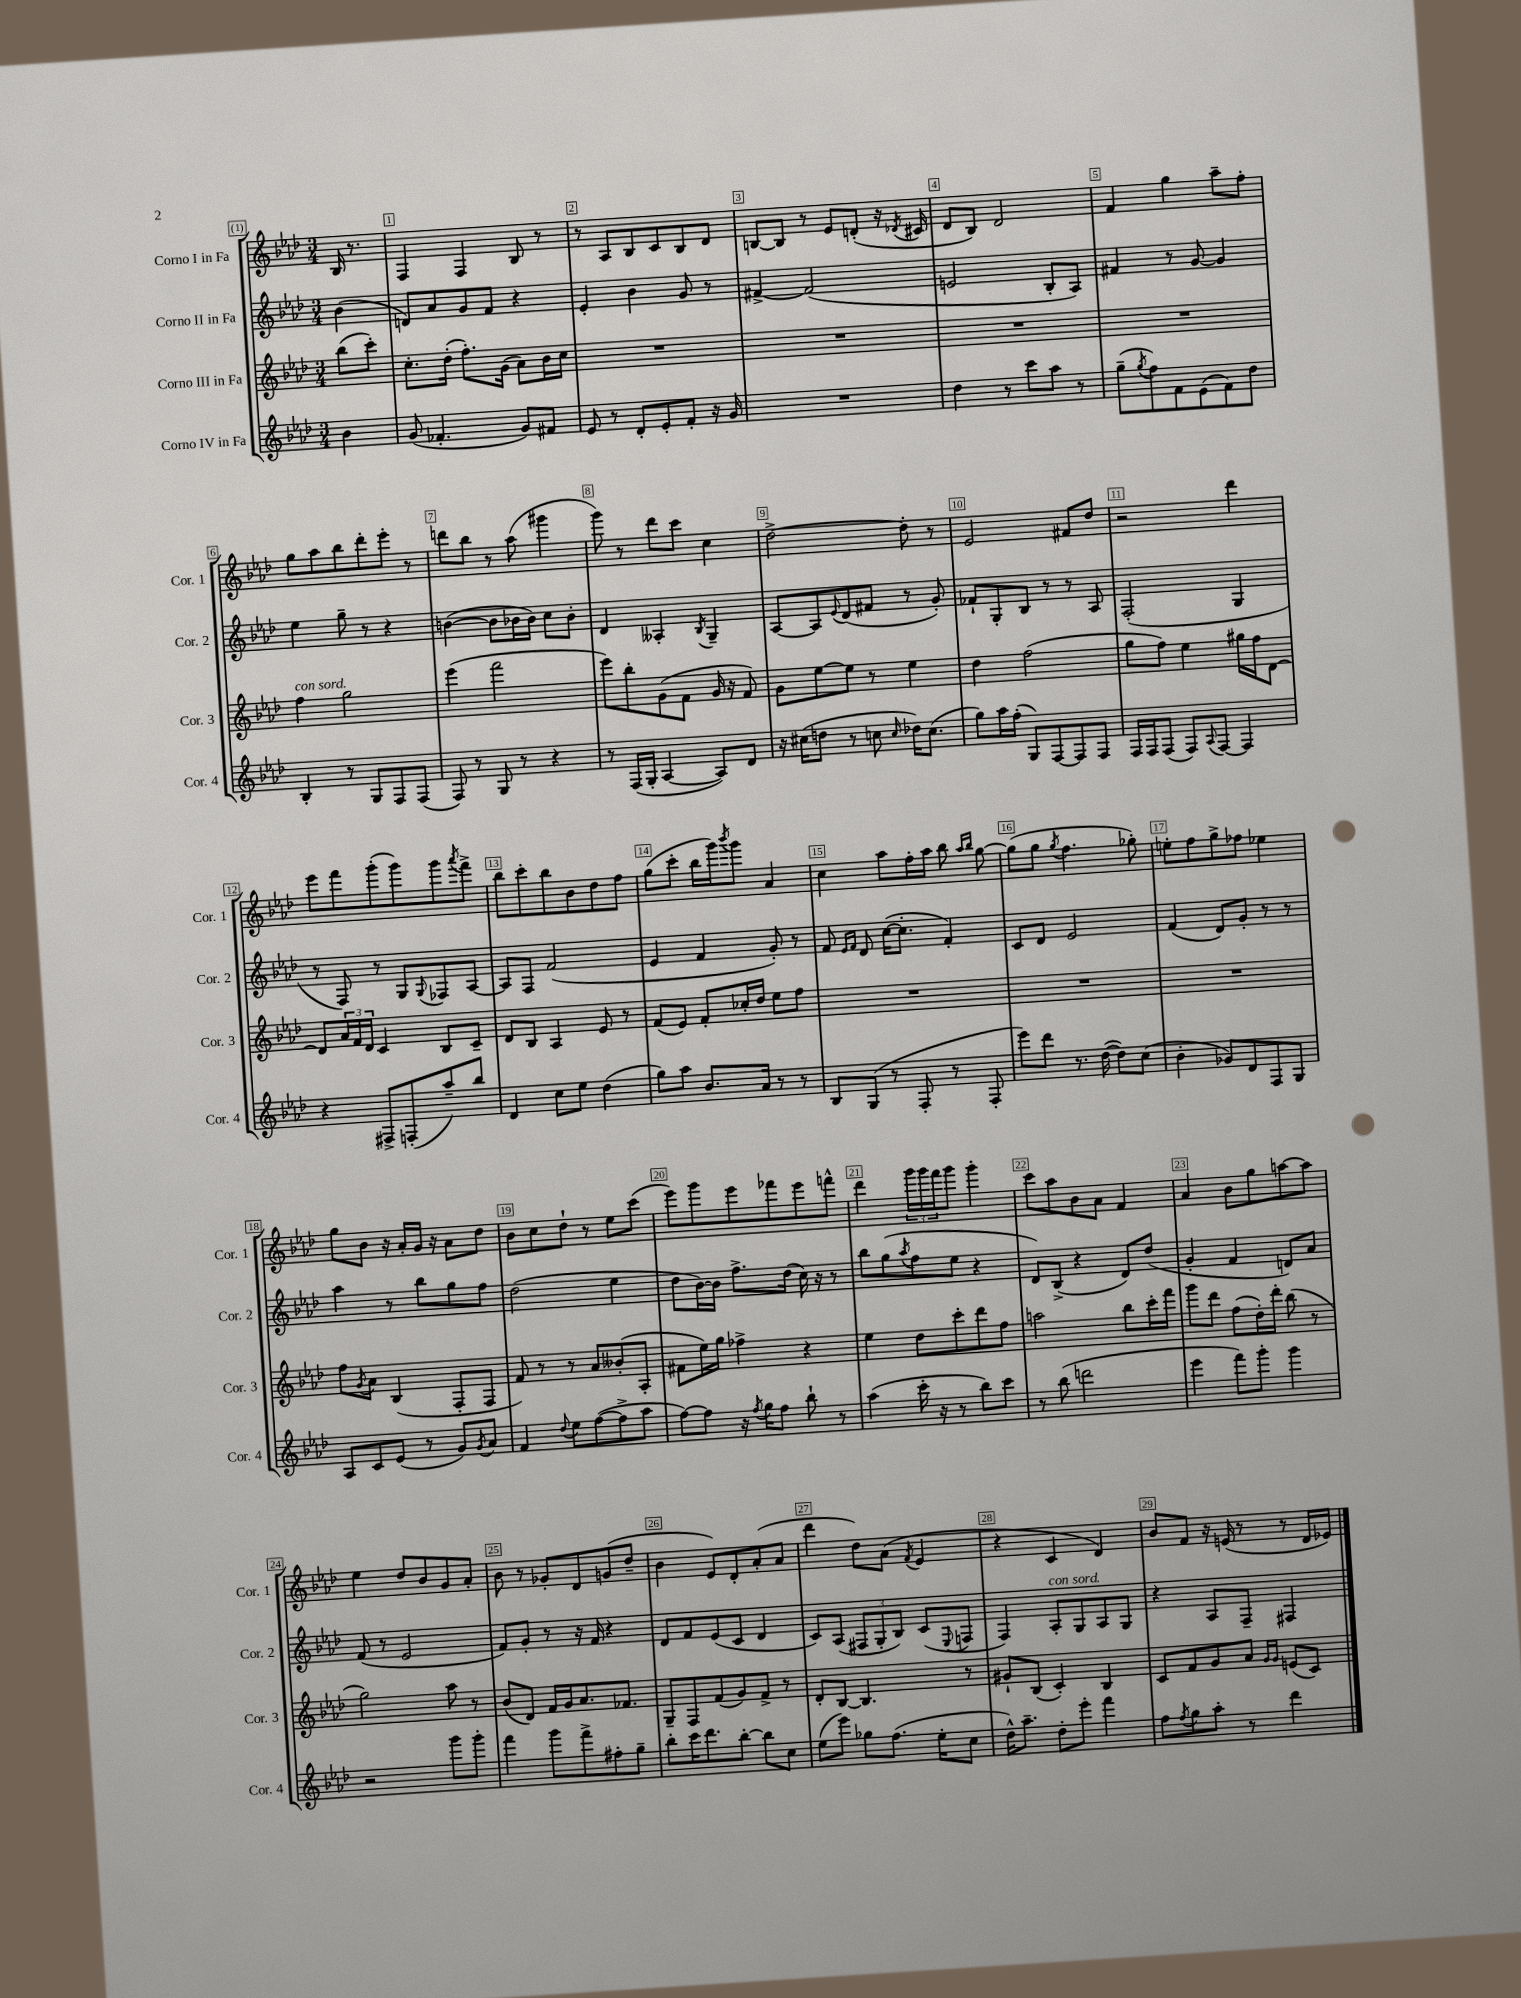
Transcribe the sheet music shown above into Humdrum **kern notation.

**kern	**kern	**kern	**kern
*staff4	*staff3	*staff2	*staff1
*clefG2	*clefG2	*clefG2	*clefG2
*k[b-e-a-d-]	*k[b-e-a-d-]	*k[b-e-a-d-]	*k[b-e-a-d-]
*M3/4	*M3/4	*M3/4	*M3/4
4b-	(8bb-	(4b-	16B-
.	.	.	8.r
.	8ccc')	.	.
=	=	=	=
(8g	8.cc'	8d)	4F
4.f-'	.	8a-	.
.	(16dd-'	.	.
.	8.ff')	8g	4F
.	.	8f	.
.	(16g	.	.
8g)	8a-)	4r	8B-
8f#	16b-	.	8r
.	16cc	.	.
=	=	=	=
8e-	2.r	4e-'	8r
8r	.	.	8A-
8d-'	.	4b-	8B-
8e-'	.	.	8c
8f'	.	8g	8B-
16r	.	8r	8d-
16g	.	.	.
=	=	=	=
2.r	2.r	[4f#^	[8B
.	.	.	8B]
.	.	(2f#]	8r
.	.	.	8e-
.	.	.	(8d'
.	.	.	16r
.	.	.	8qd-
.	.	.	16c#
=	=	=	=
4dd-	2.r	2e	8d-
.	.	.	8B-)
8r	.	.	2d-
8ccc	.	.	.
8aa-	.	8B-'	.
8r	.	8A-)	.
=	=	=	=
(8gg~	2.r	4f#	4f
8qgg	.	.	.
8ff)	.	.	.
8f	.	8r	4gg
(8e-	.	[8g	.
8f)	.	4g]	8aa-~
8dd-	.	.	8ff'
=	=	=	=
4B-'	4ff	4ee-	8gg
.	.	.	8aa-
8r	2gg	8gg~	8bb-
8G	.	8r	8ddd-'
8F	.	4r	8eee-'
(8F	.	.	8r
=	=	=	=
8F)	(4eee-	([4b	8ddd
8r	.	.	8bb-
8G	2fff	8b]	8r
8r	.	16b-	(8aa-
.	.	16b-)	.
4r	.	8cc	4ggg#
.	.	8b-'	.
=	=	=	=
8r	8eee-)	4d-	8ggg)
(16F	8bb-'	.	8r
16G'	.	.	.
[4A-	(8g	4A--'	8ddd-
.	8f	.	8ccc
.	.	8qB-	.
8A-])	16g	4G~	4cc
.	16r	.	.
8d-	8f)	.	.
=	=	=	=
16r	8g	[8A-	[2dd-^
(16cc#	.	.	.
8dd	[8ee-	8A-]	.
.	.	8qqe-	.
8r	8ee-]	(8d-	.
8cc	8r	8f#	.
16qqcc	.	.	.
16dd-)	4ee-	8r	8dd-']
(8.cc	.	.	.
.	.	8g')	8r
=	=	=	=
8gg)	4dd-	8f-`	2e-
16aa-	.	8G'	.
(16ff'	.	.	.
8G)	(2ff	8B-	.
[8F	.	8r	.
8F]	.	8r	8f#
8F	.	8A-	8dd-
=	=	=	=
16F	8gg	(2F'	2r
16F	.	.	.
(8F	8ff)	.	.
8F)	4ee-	.	.
8qqA-	.	.	.
[8F	.	.	.
4F]	16gg#	4G	4ddd-
.	16ff	.	.
.	[8d-	.	.
=	=	=	=
4r	8d-]	8r	8eee-
.	24a-	8F)	8fff
.	24f	.	.
.	24d-	.	.
8F#^	4c	8r	(8ggg'
(8F'	.	8G	8ggg)
.	.	8qqG	.
8aa-~)	8B-	8F-	8ggg
.	.	.	8qaaa-
8bb-	8c~	[8A-	8fff^
=	=	=	=
4d-	8d-	8A-]	8bb-
.	8B-	8F	8ccc'
8cc	4A-	(2f	8bb-
8ee-	.	.	8b-
(4dd-	8e-	.	8dd-
.	8r	.	8ff
=	=	=	=
8gg)	(8f	4e-	(8gg
8aa-	8e-)	.	8ccc'
8.b-	8f'	4f	16bb-
.	.	.	16ggg)
.	.	.	8qbbb-
.	16cc-'	.	8ggg
16a-	16dd-	.	.
8r	8ee-	8g')	4a-
8r	8ff	8r	.
=	=	=	=
8B-	2.r	8f	4cc
.	.	16qqe-	.
.	.	16qqf	.
(8G	.	8d-	.
8r	.	([16cc	8aa-
.	.	8.cc']	.
8F'	.	.	16ff'
.	.	.	16aa-
8r	.	4f')	8bb-
.	.	.	16qqaa-
.	.	.	16qqbb-
8F'	.	.	[8gg
=	=	=	=
8eee-)	2.r	8c	(8gg]
8ddd-	.	8d-	8gg
.	.	.	8qgg
8.r	.	2e-	4.ff
([16dd-	.	.	.
8dd-])	.	.	.
(8cc	.	.	8gg-')
=	=	=	=
4b-'	2.r	(4f	8ee'
.	.	.	8ff
8g-)	.	8d-)	8gg^
8d-	.	8g'	8ff-
8F	.	8r	4ee-
8G	.	8r	.
=	=	=	=
8A-	8ff	4aa-	8gg
.	8qg	.	.
8c	8a-	.	8b-
(8e-	(4B-	8r	16r
.	.	.	16a-'
8r	.	8bb-	16g
.	.	.	16r
8g)	8F'	8gg	8a-
8qg	.	.	.
8a-	8F	8ff	8dd-
=	=	=	=
4f	8f)	(2dd-	8b-
.	8r	.	8cc
8qqdd-	.	.	.
8ee-	8r	.	8dd-`
([8ff	8a-	.	8r
8ff^]	(8b--'	4ee-	8ee-
8aa-	8A-'	.	(8ccc
=	=	=	=
[8ff)	8f#	8dd-	8eee-)
8ff]	16ee-)	[16b-)	8ggg
.	16gg	16b-]	.
16r	4ff-^	8.ff^	8eee-
8qff	.	.	.
16gg	.	.	.
8ff	.	.	8fff-
.	.	(16dd-	.
8bb-`	4r	16cc)	8eee-
.	.	16r	.
8r	.	8r	8fff^^
=	=	=	=
(4aa-	4ee-	8bb-	4ddd-
.	.	(8gg	.
.	.	8qaa-	.
16ccc'	8dd-	8ff	24ggg
.	.	.	24ggg
16r	.	.	.
.	.	.	24fff
8r	8ccc'	8ee-	8ggg
8bb-)	8ddd-	4r	4ggg'
8ccc	8ff	.	.
=	=	=	=
8r	2aa	8d-)	8ccc
(8bb-	.	(8B-^	8aa-
2ddd	.	4r	8b-
.	.	.	8a-
.	8bb-	8d-)	4f
.	16ccc'	(8dd-	.
.	16fff	.	.
=	=	=	=
4eee-	8ggg	4g'	4a-
.	8ddd-	.	.
8fff)	(8ff	4f	8b-
8ggg'	16dd-')	.	8gg
.	16ddd-'	.	.
4ggg	(8bb-	8d)	[8aa
.	8r	8a-	8aa]
=	=	=	=
2r	2gg)	(8f	4ee-
.	.	8r	.
.	.	2e-	8dd-
.	.	.	8b-
8ggg	8aa-	.	8g
8ggg'	8r	.	8a-'
=	=	=	=
4fff	(8b-	8f)	8b-
.	8d-)	8g'	8r
8ggg	16f	8r	8g-'
.	16g	.	.
8fff^	8.a-	16r	8d-
.	.	16f	.
8ff#'	.	4r	(8g
.	8.f-	.	.
8gg~	.	.	8dd-~
=	=	=	=
8bb-'	8G~	8d-	4b-
16ccc	8F	8f	.
8.ddd-	.	.	.
.	(8f	(8e-	8e-)
[8bb-'	8g)	8c	8d-'
8bb-]	8f^	4d-	(8a-'
8cc	8r	.	8a-
=	=	=	=
(8ee-	8d-'	8c)	4ddd-
8eee-)	[8B-	(8A-	.
8gg-	4.B-]	12F#	8dd-)
.	.	12G'	.
(8.ff	.	.	(8a-
.	.	12B-)	.
.	.	.	8qf
.	.	(8c	4e-
16ee-'	.	.	.
.	.	8qqE-	.
8cc	8r	8F	.
=	=	=	=
16dd-^^)	8g#`	4F)	4r
8.aa-~	.	.	.
.	(8B-	.	.
8dd-'	4c')	8A-'	4c
8eee-'	.	8G	.
4fff	4B-	8A-	4d-)
.	.	8G	.
=	=	=	=
8ff	8c	4r	8b-
8qff	.	.	.
8gg	8f	.	8f
8aa-'	8g	8A-	16r
.	.	.	(16e
8r	8a-	8F~	8r
.	16qqg	.	.
.	16qqg	.	.
4ddd-	(8e	4F#	8r
.	8c)	.	16d-
.	.	.	16e-)
==	==	==	==
*-	*-	*-	*-
